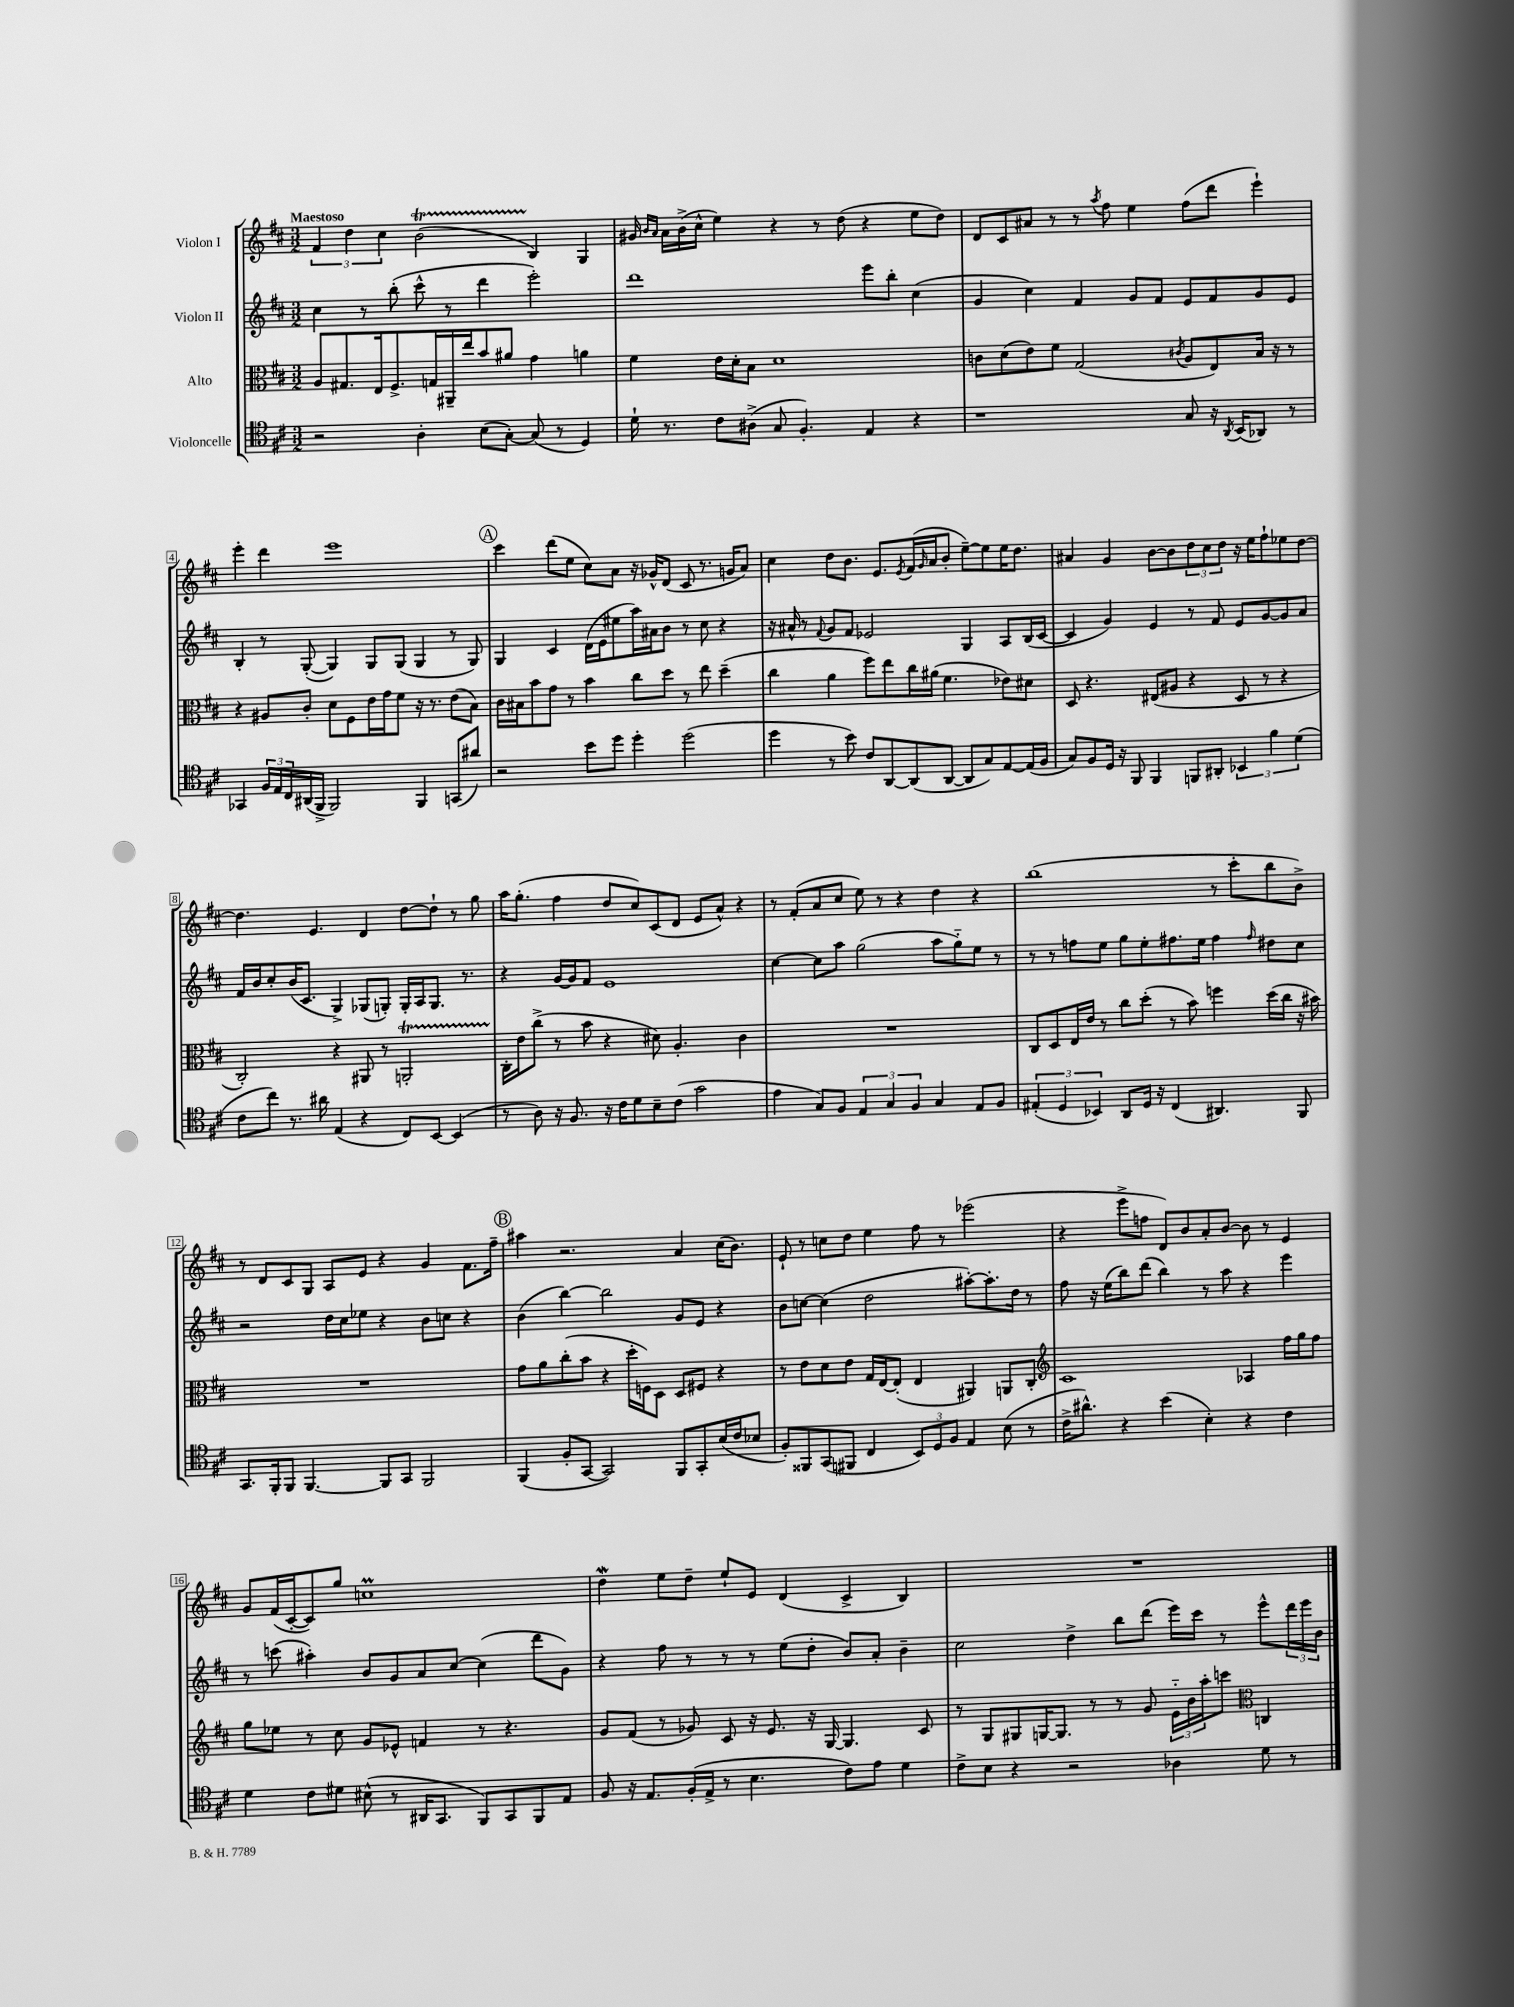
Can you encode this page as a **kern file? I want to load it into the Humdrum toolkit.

**kern	**kern	**kern	**kern
*staff4	*staff3	*staff2	*staff1
*clefC4	*clefC3	*clefG2	*clefG2
*k[f#c#]	*k[f#c#]	*k[f#c#]	*k[f#c#]
*M3/2	*M3/2	*M3/2	*M3/2
2r	8A	4cc#	6f#
.	8.G#	.	.
.	.	.	6dd
.	.	8r	.
.	16E	.	.
.	.	.	6cc#
.	8.F#^	(8bb'	.
4A'	.	8ccc#^^	(2b
.	16G	.	.
.	16AA#~	8r	.
.	16ee	.	.
(8B	8b	4ddd	.
[8G')	8a#	.	.
(8G]	4g	2eee')	4B)
8r	.	.	.
4D)	4a	.	4G
=	=	=	=
16d`	4f#	1ddd	16g#
.	.	.	16qqb
.	.	.	16qqa
8.r	.	.	16a
.	.	.	(16b^
.	.	.	16cc#^^
8c#	16e	.	4ee)
.	16d'	.	.
(8A#^	8B	.	.
8G	1d	.	4r
4.F#')	.	.	.
.	.	.	8r
.	.	.	(8dd
4E	.	8eee	4r
.	.	8bb'	.
4r	.	(4cc#	8ee
.	.	.	8dd)
=	=	=	=
1r	8c	4g	8d
.	(8d	.	8c#
.	8e)	4cc#)	8a#
.	8f#	.	8r
.	(2G	4f#	8r
.	.	.	8qaa
.	.	.	8ff#
.	.	8g	4ee
.	.	8f#	.
.	8qc#	.	.
8G	8A	8e	(8ff#
16r	8E)	8f#	8ddd
8qAA	.	.	.
(16BB	.	.	.
8AA-)	16B	8g	4eee`)
.	16r	.	.
8r	8r	8e	.
=	=	=	=
4GG-	4r	4B'	4eee'
24F#	8A#	8r	4ddd
24E	.	.	.
24C#	.	.	.
(16AA#	8c#'	([8G'	.
16FF#^	.	.	.
2FF#)	8d	4G])	1eee
.	8F#	.	.
.	16e	8G	.
.	16g	.	.
.	8f#	(8G	.
4FF#	16r	4G	.
.	8.r	.	.
(8GG	(8e	8r	.
8a#)	8B)	8G)	.
=	=	=	=
2r	16c#	4G	4ccc#
.	16B#	.	.
.	8b	.	.
.	8g	4c#	(8ddd
.	8r	.	8ee
8b	4b	(16d	8cc#)
.	.	16e	.
8dd	.	8ee#	8a
4dd'	8cc#	16aa)	16r
.	.	16a#	16g-^^
.	8dd	8b	(8d
(2dd	8r	8r	8c#
.	8ee	8cc#	8.r
.	(4dd~	4r	.
.	.	.	16g
.	.	.	8a)
=	=	=	=
4dd	4cc#	16r	4cc#
.	.	16a#^^	.
.	.	8r	.
.	.	8qqf#	.
8r	4a	8g	8dd
8b)	.	8f#	8.b
8c#	8ff#)	2e-	.
.	.	.	8.e
[8AA	8ee	.	.
.	.	.	8qe
(8AA]	16cc#	.	(16f#
.	.	.	16qqg
.	(16a#	.	16a
[8AA	4.f#	.	8b'
8AA]	.	4G	[8ee~)
8G)	.	.	8ee]
[8E	8e-)	8A	16ee
.	.	.	8.dd
(16E]	8d#	(16B	.
16F#	.	[16c#	.
=	=	=	=
8G)	8D	4c#]	4a#
8F#	4.r	.	.
16D	.	4g)	4g
16r	.	.	.
8FF#	.	.	.
4FF#	(8E#	4e	[8b
.	8A#	.	8b]
8FF	4r	8r	12dd
.	.	.	12cc#
8AA#'	.	8f#	.
.	.	.	12dd
6BB-	8D	8e	16r
.	.	.	16ee
.	8r	[8g	8ff#`
6f#	.	.	.
.	4r	8g]	8ee-
(6d	.	.	.
.	.	8a	[8dd
=	=	=	=
8c#	2C#')	16f#	4.dd]
.	.	16b	.
8cc#)	.	8cc#'	.
8.r	.	(16b	.
.	.	8.c#	.
.	.	.	4.e
16a#	.	.	.
(4E	4r	4G^)	.
4r	8AA#	(8G-	4d
.	8r	8G')	.
8C#)	2AA'	16G'	[8dd
.	.	16A	.
[8BB	.	8.G	8dd`]
(4BB]	.	.	8r
.	.	8.r	.
.	.	.	8gg
=	=	=	=
8r	16C#'	4r	16aa
.	16e	.	(8.gg'
8A)	(8cc#^	.	.
16r	8r	[16g	4ff#
8.F#	.	16g]	.
.	8b	8f#	.
16r	4r	1e	8dd
16c#	.	.	.
8d	.	.	8cc#)
8B~	8d#)	.	(8c#
(8c#	4.A'	.	8d
2g	.	.	8e
.	.	.	8a^^)
.	4c#	.	4r
=	=	=	=
4e	1.r	[4cc#	8r
.	.	.	(8f#'
8G)	.	8cc#]	8a
8F#	.	8aa	8cc#
6E	.	(2gg	8ee)
.	.	.	8r
6G	.	.	.
.	.	.	4r
6F#	.	.	.
4G	.	8aa	4dd
.	.	8gg'~)	.
8E	.	8ee	4r
8F#	.	8r	.
=	=	=	=
(6E#'	8C#	8r	(1bb
.	8D	8r	.
6D	.	.	.
.	16E	8ff	.
.	16e	.	.
6BB-)	.	.	.
.	8r	8ee	.
8AA	8cc#	8gg	.
16D	(8dd'	8ee'	.
16r	.	.	.
(4C#	8r	8.ff#	.
.	8b)	.	.
.	.	16ee	.
4.AA#)	4ff	4ff#	8r
.	.	.	8ccc#'
.	.	16qqff#	.
.	(16dd	8dd#	8bb
.	16cc#	.	.
8FF#	16r	8cc#	8b^)
.	16b#)	.	.
=	=	=	=
8.GG	1.r	2r	8r
.	.	.	8d
16FF#'	.	.	.
8FF#	.	.	8c#
[4.FF#	.	.	8G
.	.	16dd	8A
.	.	16cc#	.
.	.	8ee-	8e
8FF#]	.	4r	4r
8GG	.	.	.
2FF#	.	8b	4g
.	.	8cc	.
.	.	4r	8.f#
.	.	.	16ff#~
=	=	=	=
(4FF#	8g	(4b	4aa#
.	8a	.	.
8F#'	(8cc#'	[4bb)	2.r
[8GG	8b	.	.
2GG])	4r	2bb]	.
.	16dd'	.	.
.	16F)	.	.
.	8D	.	.
8FF#	8D	8g	4a
8GG'	8F#	8e	.
(16B	4r	4r	(16cc#
16c#	.	.	8.b)
8B-	.	.	.
=	=	=	=
8F#')	8r	8b	8e`
8FF##	8e	[8cc	8r
(8GG	8d	(4cc]	8cc
8FF#	8e	.	8dd
4C#	16G	2dd	4ee
.	[16E	.	.
.	(8E']	.	.
12BB)	4E	.	8ff#
12D	.	.	.
.	.	.	8r
12F#	.	.	.
4E	4AA#)	[8aa#')	(2eee-
.	.	8.aa#']	.
(8B	8AA	.	.
.	.	16dd	.
8r	8C#'	8r	.
=	=	=	=
*	*clefG2	*	*
16c#^	1c#	8ff#	4r
8.a#^^)	.	.	.
.	.	16r	.
.	.	(16ee	.
4r	.	8bb)	8eee^
.	.	(8ddd	8ff
(4b	.	4bb)	8d)
.	.	.	8b
4B')	.	8r	8a'
.	.	8aa	[8b
4r	4A-	4r	8b]
.	.	.	8r
4c#	16ff#	4eee	4e
.	16gg	.	.
.	8ff#	.	.
=	=	=	=
4d	8gg	8r	8g
.	8ee-	(8ccc	(16f#
.	.	.	[16c#'
8c#	8r	4aa#')	8c#])
8d#	8cc#	.	8gg
(8B#^^	8g	8b	1cc
8r	8e-^^	8g	.
16AA#	4f	8a	.
8.GG	.	.	.
.	.	[8cc#	.
8FF#)	8r	(4cc#]	.
8GG	4.r	.	.
8FF#	.	8ddd	.
8E	.	8g)	.
=	=	=	=
8F#	8g	4r	4dd
16r	(8f#	.	.
8.E	.	.	.
.	8r	8ff#	8ee
(16F#'	8g-)	8r	8dd~
16E^	.	.	.
8r	8c#	8r	8ee`
4.B	16r	8r	8e
.	8.e	.	.
.	.	(8ee	(4d
.	16r	8dd'	.
.	[16G	.	.
8c#)	4.G]	8b)	4c#^
8e	.	8a'	.
4d	.	4b~	4B)
.	8c#	.	.
=	=	=	=
8c#^	8r	2cc#	1.r
8B	8G	.	.
4r	8G#	.	.
.	[16G	.	.
.	8.G]	.	.
2r	.	4dd^	.
.	8r	.	.
.	8r	8bb	.
.	8g	(8ddd	.
4A-	24e'~	16eee)	.
.	24b	.	.
.	.	16ccc#	.
.	24aa'	.	.
.	8ccc	8r	.
*	*clefC3	*	*
8d	4C	8eee^^	.
8r	.	24ddd	.
.	.	24eee	.
.	.	24b	.
==	==	==	==
*-	*-	*-	*-
